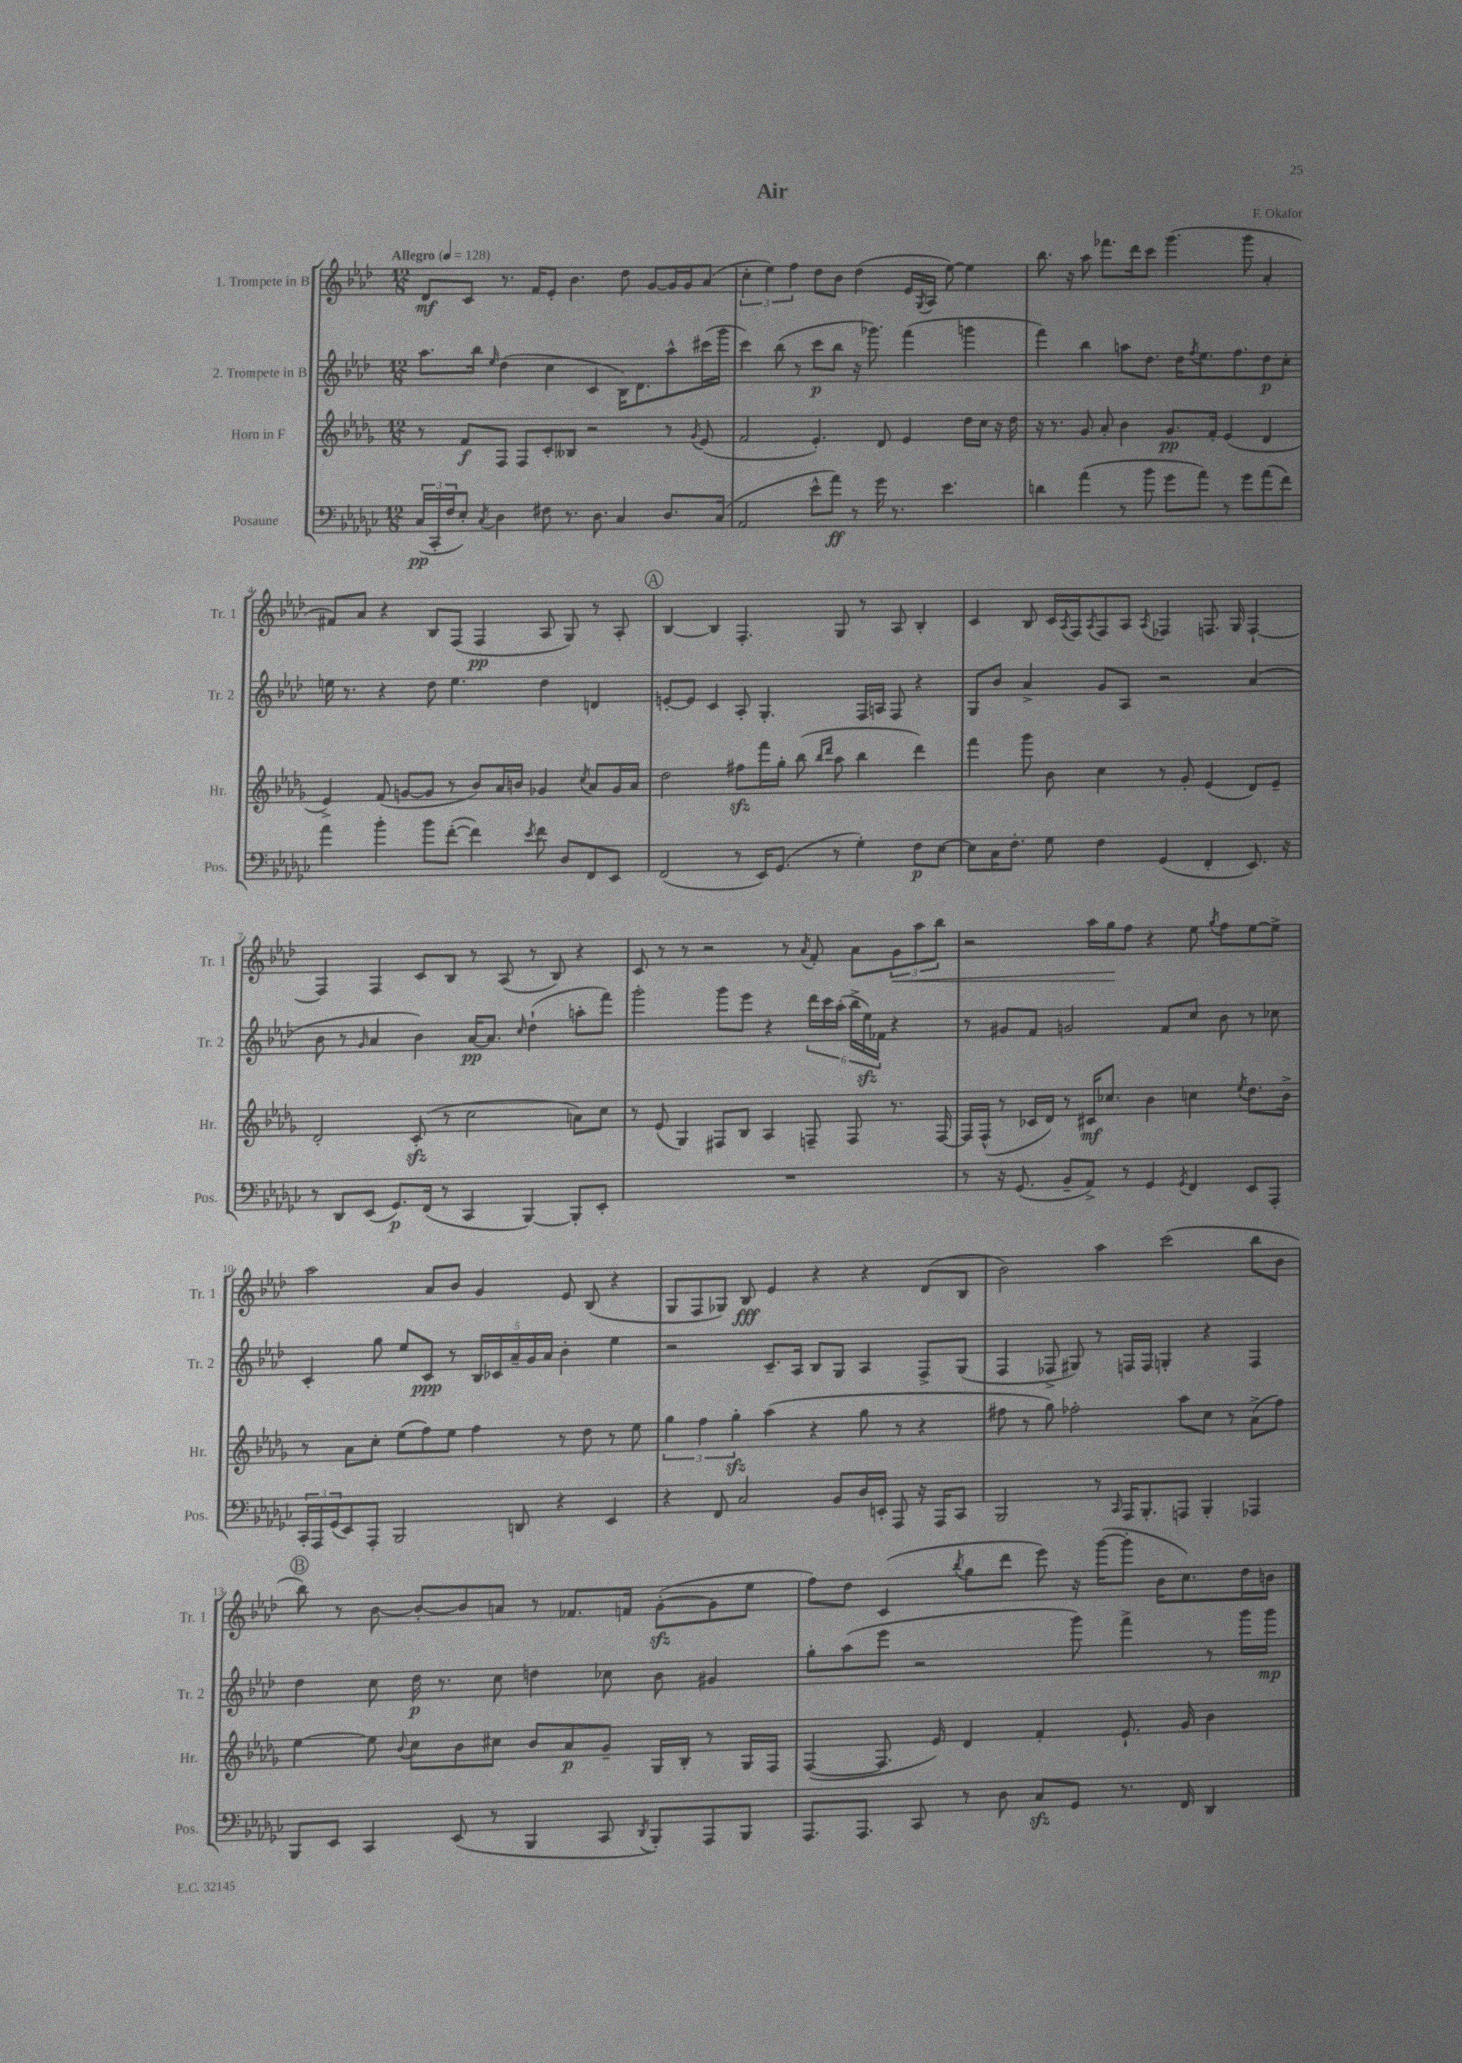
\header { title = "Air" composer = "F. Okafor" }
<<
\new StaffGroup <<
\new Staff = "s0" \with { instrumentName = "1. Trompete in B" shortInstrumentName = "Tr. 1" } {
    \clef treble \key aes \major \numericTimeSignature \time 12/8 \tempo "Allegro" 4 = 128
    des'8\mf c'8 r8. f'16 ees'8-. bes'4. des''8 g'8~ g'16 g'16 aes'8( |
    \tuplet 3/2 { c''4-. ees''4) f''4 } des''8 bes'8 des''4( ees'16 \acciaccatura { g8 } aes16 ees''8~) ees''4 |
    bes''8. r16 aes''8 fes'''8. des'''16 c'''8 g'''4.( g'''8 aes'4-. |
    fis'8) aes'8 r4 bes8 f8( f4\pp aes8 g8) r8 aes8-. |
    \mark \markup { \circle "A" } bes4~ bes4 f4.-. g8 r8 aes8 bes4-. |
    c'4 bes8 c'16 \acciaccatura { aes8 } f16 \acciaccatura { aes8 } f8 aes8 \acciaccatura { aes8 } fes4 f8. g16 f4~-! |
    f4 f4 c'8 bes8 r8 aes8( r8 bes8) r4 |
    c'8 r8 r8 r2 r8 \acciaccatura { aes'8 } f'8-. aes'8 \tuplet 3/2 { g'8\< aes''8 bes''8 } |
    r2 aes''16 g''16\! f''8 r4 ees''8 \acciaccatura { g''8 } f''8 ees''8~ ees''8-> |
    aes''2 aes'8 bes'8 g'4 ees'8 bes8( r4 |
    g8 f8 ges8) bes8\fff ees'4 r4 r4 des'8( bes8 |
    bes'2) aes''4 c'''2( bes''8 bes'8 |
    \mark \markup { \circle "B" } bes''8) r8 bes'8~ bes'8~-. bes'8 a'8 r8 fes'8. f'16 g'8~-.\sfz( g'8 ees''8 |
    f''8) des''8 c'4( \acciaccatura { bes''8 } g''8 des'''8 ees'''8) r16 g'''16~( g'''8-. bes'16 c''8.) des''16 b'16 \bar "|." |
}
\new Staff = "s1" \with { instrumentName = "2. Trompete in B" shortInstrumentName = "Tr. 2" } {
    \clef treble \key aes \major \numericTimeSignature \time 12/8
    aes''8. bes''16 \grace { ees''16 } des''4( c''4 c'4 bes16) des'8. aes''8-^ cis'''16( g'''16 |
    c'''4) bes''8( r8 c'''8\p bes''8 r16 ges'''8.) f'''4( g'''4 |
    f'''4) bes''4 a''8 des''8. des''16 \acciaccatura { f''8 } ees''8. f''8. des''8\p c''8-. |
    e''16 r8. r4 des''8 e''4. des''4 d'4 |
    \mark \markup { \circle "A" } e'8~-. e'8 c'4 aes8-. g4.-. f16 a16 f8 r4 |
    g8 bes'8 aes'4-> g'8 aes8 r2 aes'4( |
    bes'8 r8 \grace { g'16 } aes'4 bes'4) aes'16~\pp aes'8. \grace { c''16 } des''4-!( a''8-. f'''8) |
    g'''2-. g'''8 ees'''8 r4 \tuplet 6/4 { des'''16 c'''16 aes''16-.( bes''16-> ees''16\sfz) fes'16 } r4 |
    r8 gis'8 f'8 g'2 f'8 c''8 bes'8 r8 ces''8 |
    c'4-. g''8 ees''8 c'8\ppp r8 \tuplet 5/4 { bes16 ces'16 aes'16-- g'16 aes'16 } bes'4-. ees''4 |
    r2 c'8.-- aes16 bes8 g8 aes4 f8-> g8( |
    f4 fes8-> gis8) r8 f16 f16 g4-. r4 f4 |
    \mark \markup { \circle "B" } des''4 c''8 des''16\p r8. c''8 d''4 ces''8 bes'8 gis'4 |
    g''8-. aes''8( ees'''8 r2 g'''8) f'''4-> r8 g'''16 g'''16\mp \bar "|." |
}
\new Staff = "s2" \with { instrumentName = "Horn in F" shortInstrumentName = "Hr." } {
    \clef treble \key des \major \numericTimeSignature \time 12/8
    r8 f'8\f f8 f8 c'8-. beses8 r2 r8 \acciaccatura { ges'8 } ees'8( |
    f'2 ees'4.-.) des'8 ees'4 des''16 c''16 r16 des''16 |
    r16 r8. ges'8 aes'8-. bes'4 ges'8.\pp f'16-. ees'4( des'4 |
    ees'4->) f'8( g'8~ g'8 r8 bes'8) aes'16 b'16 ges'4 \acciaccatura { c''8 } aes'8 ges'16 aes'16 |
    \mark \markup { \circle "A" } des''2 fis''8\sfz f'''16 ges''16-. bes''8( \grace { bes''16 des'''16 } aes''8 bes''4 des'''4) |
    f'''4 ges'''8 bes'8 c''4 r8 ges'8-. ees'4( des'8) ees'8-- |
    des'2-. c'8-.\sfz( r8 c''2 a'8) c''8 |
    r8 ees'8( ges4) fis8 bes8 aes4 f8-- f8 r8. f16~ |
    f16 f16-^( r8 ces'16 des'16) r8 cis'16\mf ces''8. bes'4 c''4 \acciaccatura { ees''8 } des''8. bes'16-> |
    r8 aes'8 c''8-. ees''8( f''8) ees''8 f''4 r8 des''8 r8 ees''8 |
    \tuplet 3/2 { ges''4 f''4 ges''4-.\sfz } aes''4( r4 ges''8 r8 r4 |
    fis''8 r8 ges''8) fes''2-. aes''8 c''8 r8 aes'8->( fes''8) |
    \mark \markup { \circle "B" } ees''4~ ees''8 \appoggiatura { bes'8 } c''8 bes'8 cis''8 bes'8 aes'8\p ges'8-- ges16 bes16-. r8 ges16 f16 |
    f4~( f8. ees'16) des'4 f'4-. ees'8.-! ges'16 bes'4 \bar "|." |
}
\new Staff = "s3" \with { instrumentName = "Posaune" shortInstrumentName = "Pos." } {
    \clef bass \key ges \major \numericTimeSignature \time 12/8
    \tuplet 3/2 { ces16\pp( ces,16-. f16 } ees8-.) \acciaccatura { ces8 } des4 fis8 r8. des8. ces4 des8. ces16( |
    aes,2 ees'8-^ aes'8\ff) r8 ges'16 r8. ees'4. |
    d'4 aes'4( r8 bes'8 ges'8 aes'8) r8 ges'8 aes'8( f'8) |
    aes'4 bes'4-. bes'8 f'8~-.( f'4) \acciaccatura { ees'8 } f'8 des8 f,8 ees,8 |
    \mark \markup { \circle "A" } f,2( r8 ees,16) ges,8.( r8 ges4-.) f8\p ees8~ |
    ees8 ces16 f8.-. ges8 f4 ges,4( f,4-. ees,8.) r16 |
    r8 des,8 ees,8( ges,8.\p) f,16( r8 ces,4 bes,,4~) bes,,8-. ees,8-. |
    R1. |
    r8 r16 ges,8.( bes,8-- aes,8->) r8 ges,4 \acciaccatura { ges,8 } f,4 ees,8 aes,,8-. |
    \tuplet 3/2 { ces,16-. aes,,16 ges,16( } ees,8) aes,,8-. bes,,2 d,8 r4 ees,4 |
    r4 f,8 ces2 bes,8 des16 e,16-. aes,,8 r16 aes,,16 ces,8 |
    bes,,2 r8 \grace { ces,16 } aes,,16 bes,,8.-. a,,8 bes,,4-. aes,,4 |
    \mark \markup { \circle "B" } bes,,8 ees,8 ces,4 ees,8( r8 bes,,4 ces,8 \acciaccatura { des,8 } bes,,8-.) aes,,8 bes,,8 |
    aes,,8. aes,,8. ces,8 r8 des8 ces8\sfz ges,8 r8. f,16 des,4 \bar "|." |
}
>>
>>
